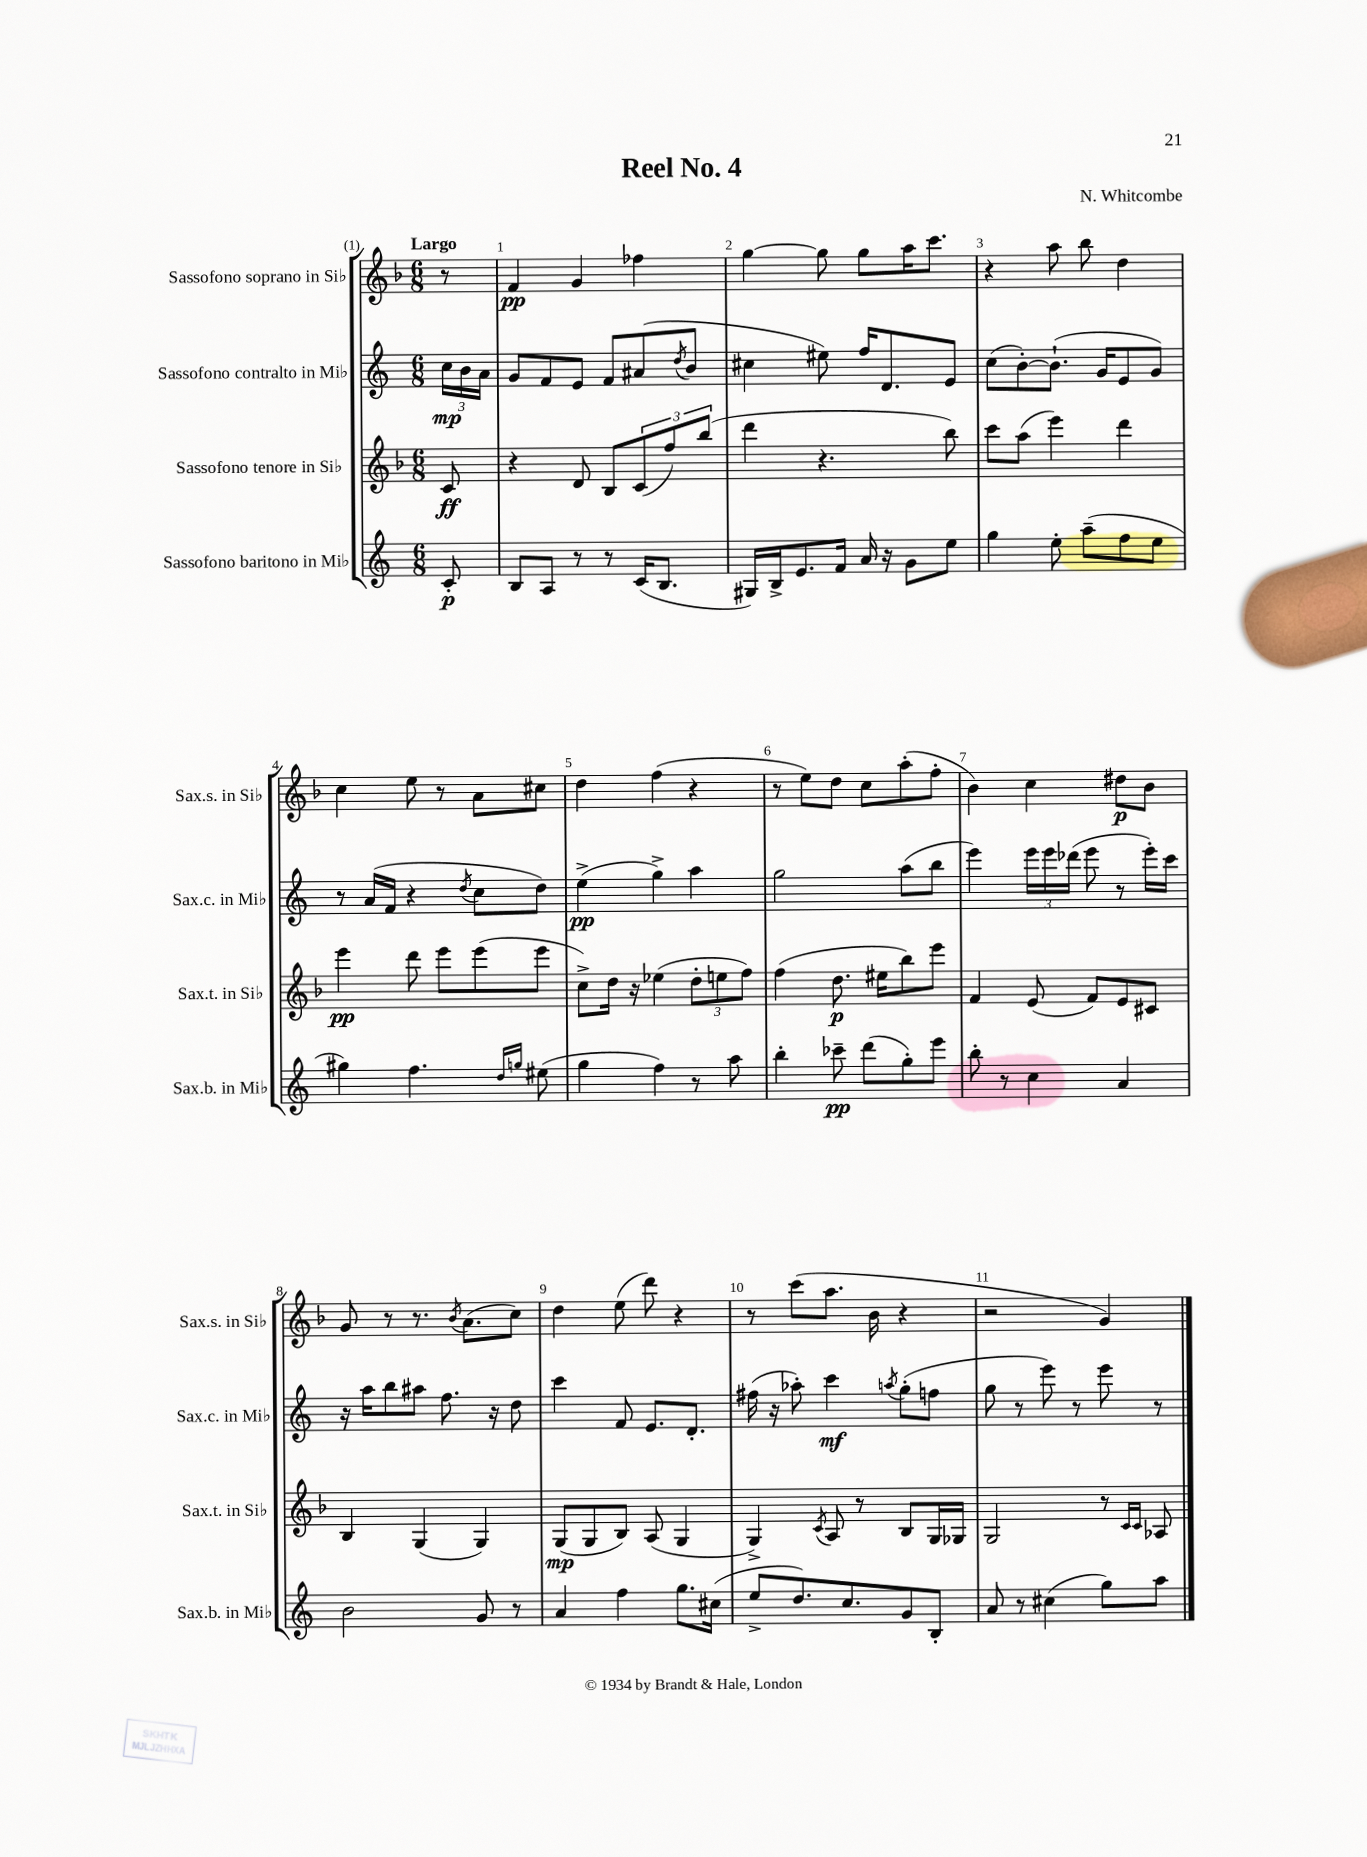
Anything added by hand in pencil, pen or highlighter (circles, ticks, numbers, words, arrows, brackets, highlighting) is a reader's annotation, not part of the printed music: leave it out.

**kern	**dynam	**kern	**dynam	**kern	**dynam	**kern	**dynam
*part4	*part4	*part3	*part3	*part2	*part2	*part1	*part1
*staff4	*staff4	*staff3	*staff3	*staff2	*staff2	*staff1	*staff1
*I"Sassofono baritono in Mi♭	*	*I"Sassofono tenore in Si♭	*	*I"Sassofono contralto in Mi♭	*	*I"Sassofono soprano in Si♭	*
*I'Sax.b. in Mi♭	*	*I'Sax.t. in Si♭	*	*I'Sax.c. in Mi♭	*	*I'Sax.s. in Si♭	*
*clefG2	*	*clefG2	*	*clefG2	*	*clefG2	*
*k[]	*	*k[b-]	*	*k[]	*	*k[b-]	*
*M6/8	*	*M6/8	*	*M6/8	*	*M6/8	*
=	=	=	=	=	=	=	=
!	!	!	!	!	!	!LO:TX:a:B:t=Largo	!
8c'/	p	8c/	ff	24cc\LL	mp	8r	.
.	.	.	.	24b\	.	.	.
.	.	.	.	24a\JJ	.	.	.
=1	=1	=1	=1	=1	=1	=1	=1
8B/L	.	4r	.	8g/L	.	4f/	pp
8A/J	.	.	.	8f/	.	.	.
8r	.	8d/	.	8e/J	.	4g/	.
8r	.	8B-/L	.	8f/L	.	.	.
(16c/KL	.	(12c/	.	(8a#X/	.	4ff-X\	.
8.B/J	.	.	.	.	.	.	.
.	.	12ff/)	.	.	.	.	.
.	.	.	.	8qdd/	.	.	.
.	.	.	.	8b/J	.	.	.
.	.	(12bb-/J	.	.	.	.	.
=2	=2	=2	=2	=2	=2	=2	=2
16G#X/LL)	.	4ddd\	.	4cc#X\	.	[4gg\	.
16B^/J	.	.	.	.	.	.	.
8.e/	.	.	.	.	.	.	.
.	.	4.r	.	8ee#X\)	.	8gg\]	.
16f/Jk	.	.	.	.	.	.	.
16a/	.	.	.	16ff/KL	.	8gg\L	.
16r	.	.	.	8.d/	.	.	.
8g\L	.	.	.	.	.	16aa\K	.
.	.	.	.	.	.	8.ccc\J	.
8ee\J	.	8bb-\)	.	8e/J	.	.	.
=3	=3	=3	=3	=3	=3	=3	=3
4gg\	.	8ccc\L	.	(8cc\L	.	4r	.
.	.	(8aa\J	.	[8b'\)	.	.	.
8ee'\	.	4eee\)	.	(8.b`\J]	.	8aa\	.
(8aa~\L	.	.	.	.	.	8bb-\	.
.	.	.	.	16g/KL	.	.	.
8ff\	.	4ddd\	.	8e/	.	4dd\	.
8ee\J	.	.	.	8g/J)	.	.	.
!!LO:LB:g=z
=4	=4	=4	=4	=4	=4	=4	=4
4gg#X\)	.	4eee\	pp	8r	.	4cc\	.
.	.	.	.	(16a/LL	.	.	.
.	.	.	.	16f/JJ	.	.	.
4.ff\	.	8ddd\	.	4r	.	8ee\	.
.	.	8eee\L	.	.	.	8r	.
.	.	.	.	8qdd/	.	.	.
.	.	(8eee\	.	8cc\L	.	8a\L	.
16qqdd/LL	.	.	.	.	.	.	.
16qqggn/JJ	.	.	.	.	.	.	.
(8ee#X\	.	8eee\J	.	8dd\J)	.	8cc#X\J	.
=5	=5	=5	=5	=5	=5	=5	=5
4gg\	.	8cc^\L)	.	(4ee^\	pp	4dd\	.
.	.	16dd\Jk	.	.	.	.	.
.	.	16r	.	.	.	.	.
4ff\)	.	(4ee-X\	.	4gg^\)	.	(4ff\	.
8r	.	12dd'\L	.	4aa\	.	4r	.
.	.	12een\	.	.	.	.	.
8aa\	.	.	.	.	.	.	.
.	.	12ff\J)	.	.	.	.	.
=6	=6	=6	=6	=6	=6	=6	=6
4bb'\	.	(4ff\	.	2gg\	.	8r	.
.	.	.	.	.	.	8ee\L)	.
8ccc-X~\	pp	8.dd\	p	.	.	8dd\J	.
(8ddd\L	.	.	.	.	.	8cc\L	.
.	.	16ee#X\KL	.	.	.	.	.
8gg'\)	.	8bb-\)	.	(8aa\L	.	(8aa'\	.
8eee\J	.	8eee\J	.	8bb\J	.	8ff'\J	.
=7	=7	=7	=7	=7	=7	=7	=7
8bb'\	.	4f/	.	4eee\)	.	4b-\)	.
8r	.	.	.	.	.	.	.
4cc\	.	(8e/	.	24eee\LL	.	4cc\	.
.	.	.	.	24eee\	.	.	.
.	.	.	.	(24ddd-X\JJ	.	.	.
.	.	8f/L)	.	8eee\	.	.	.
4a/	.	8e/	.	8r	.	8dd#X\L	p
.	.	8c#X/J	.	16eee'\LL)	.	8b-\J	.
.	.	.	.	16ccc\JJ	.	.	.
!!LO:LB:g=z
=8	=8	=8	=8	=8	=8	=8	=8
2b\	.	4B-/	.	16r	.	8g/	.
.	.	.	.	16aa\KL	.	.	.
.	.	.	.	8bb\	.	8r	.
.	.	(4G/	.	8aa#X\J	.	8.r	.
.	.	.	.	8.ff\	.	.	.
.	.	.	.	.	.	8qb-/	.
.	.	.	.	.	.	(8.a\L	.
8g/	.	4G/)	.	.	.	.	.
.	.	.	.	16r	.	.	.
8r	.	.	.	8dd\	.	8cc\J)	.
=9	=9	=9	=9	=9	=9	=9	=9
4a/	.	(8G/L	mp	4ccc\	.	4dd\	.
.	.	8G/	.	.	.	.	.
4ff\	.	8B-/J)	.	8f/	.	(8ee\	.
.	.	(8A/	.	8.e/L	.	8ddd\)	.
8.gg\L	.	4G/	.	.	.	4r	.
.	.	.	.	8.d'/J	.	.	.
(16cc#X\Jk	.	.	.	.	.	.	.
=10	=10	=10	=10	=10	=10	=10	=10
8ee^/L	.	4G^/)	.	(16ff#X\	.	8r	.
.	.	.	.	16r	.	.	.
8.dd/)	.	.	.	8aa-X'\)	.	(8ccc\L	.
.	.	8qc/	.	.	.	.	.
.	.	8A/	.	4ccc\	mf	8.aa\J	.
8.cc/	.	.	.	.	.	.	.
.	.	8r	.	.	.	.	.
.	.	.	.	.	.	16b-\	.
.	.	.	.	8qaan/	.	.	.
8g/	.	8B-/L	.	(8gg'\L	.	4r	.
8B'/J	.	16G/L	.	8ffn\J	.	.	.
.	.	16G-X/JJ	.	.	.	.	.
=11	=11	=11	=11	=11	=11	=11	=11
8a/	.	2G/	.	8gg\	.	2r	.
8r	.	.	.	8r	.	.	.
(4cc#X\	.	.	.	8eee\)	.	.	.
.	.	.	.	8r	.	.	.
8gg\L)	.	8r	.	8eee\	.	4g/)	.
.	.	16qqc/LL	.	.	.	.	.
.	.	16qqc/JJ	.	.	.	.	.
8aa\J	.	8A-X/	.	8r	.	.	.
==	==	==	==	==	==	==	==
*-	*-	*-	*-	*-	*-	*-	*-
